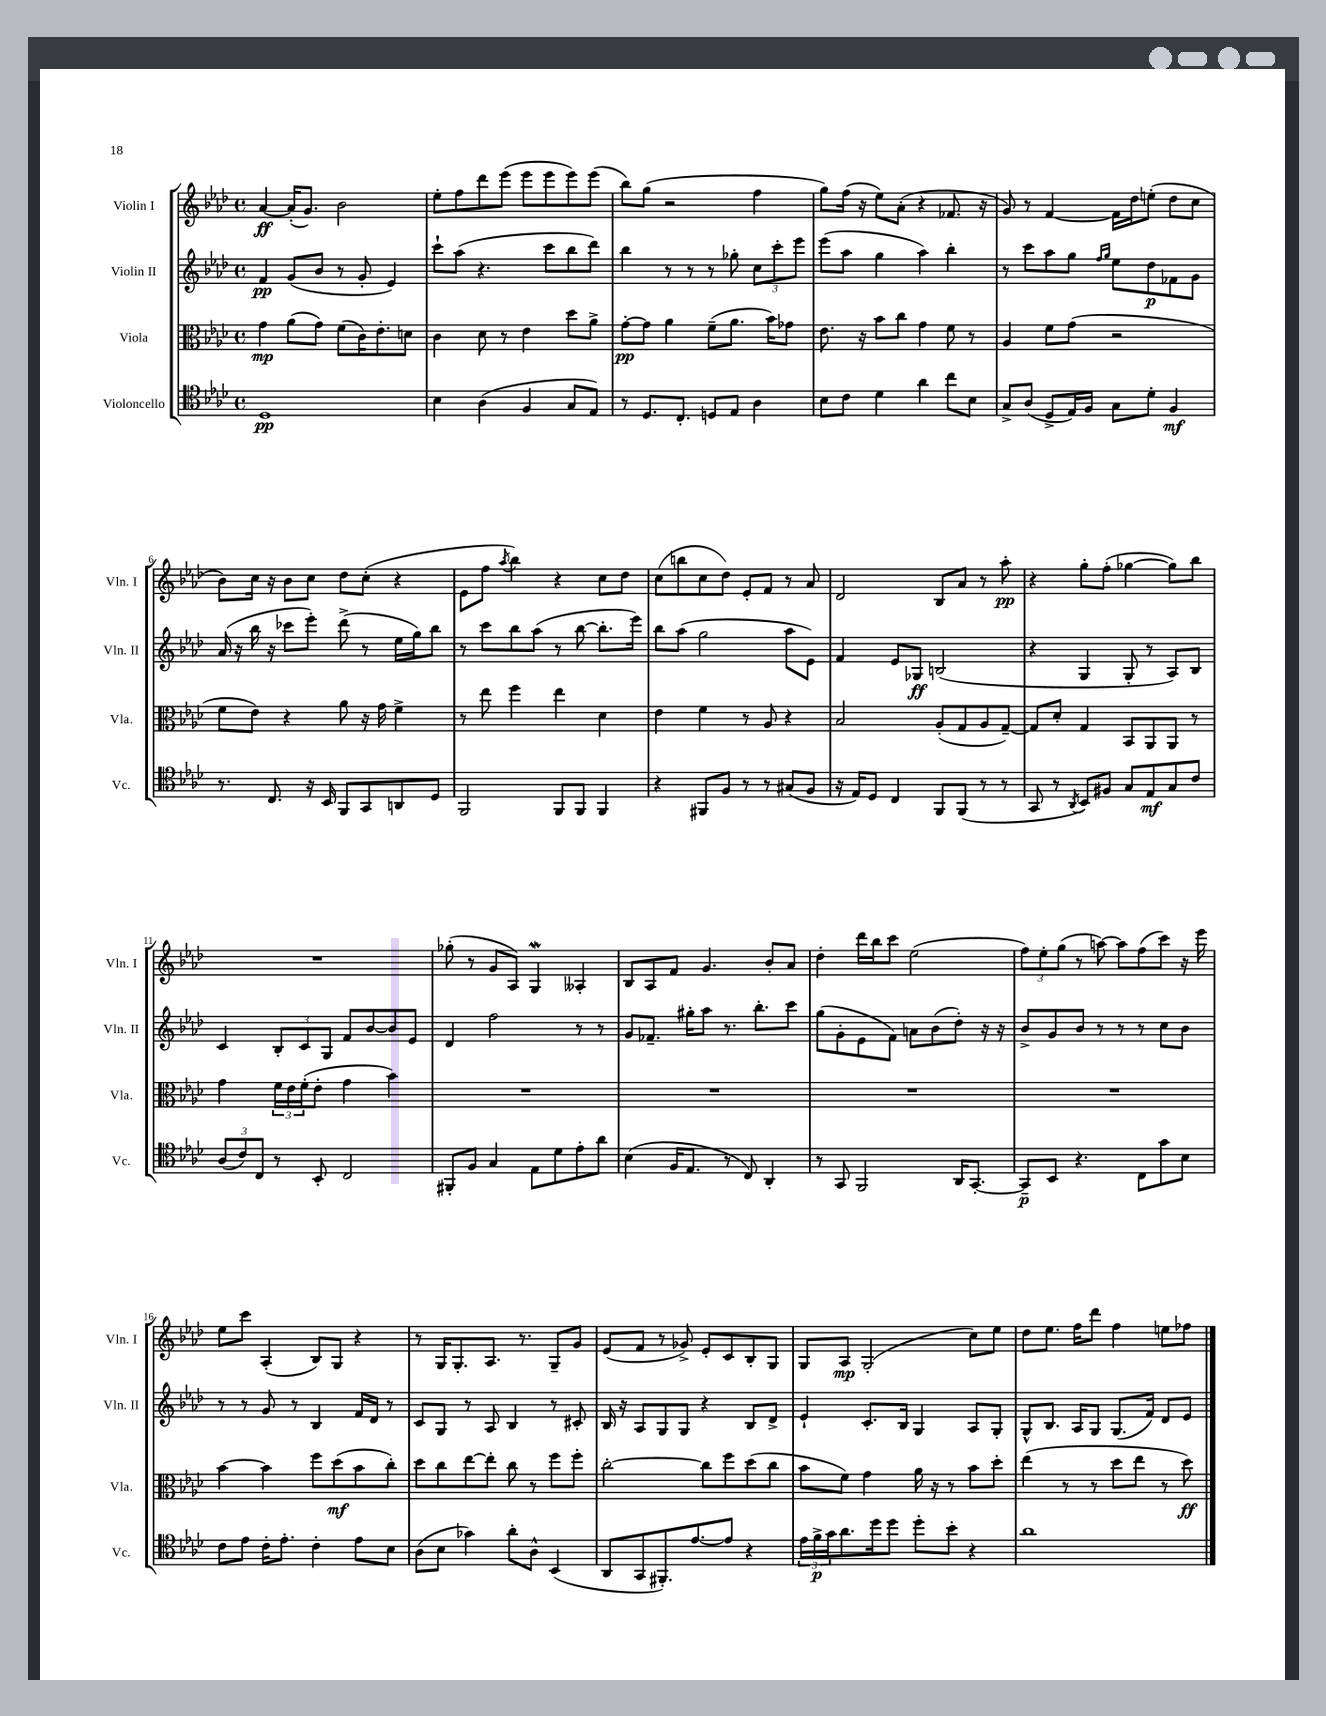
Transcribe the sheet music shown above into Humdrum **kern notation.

**kern	**kern	**kern	**kern
*staff4	*staff3	*staff2	*staff1
*clefC4	*clefC3	*clefG2	*clefG2
*k[b-e-a-d-]	*k[b-e-a-d-]	*k[b-e-a-d-]	*k[b-e-a-d-]
*M4/4	*M4/4	*M4/4	*M4/4
*met(c)	*met(c)	*met(c)	*met(c)
1D-	4g\	4f/	[4a-/
.	(8a-\L	(8g/L	(16a-'/]LK
.	.	.	8.g/J)
.	8g\J)	8b-/J	.
.	(8f\L	8r	2b-\
.	16c\K)	8g'/	.
.	8.e-'\	.	.
.	.	4e-/)	.
.	8d\J	.	.
=	=	=	=
4B-\	4c\	8ccc`\L	8ee-'\L
.	.	(8aa-\J	8ff\
(4A-\	8d-\	4.r	8ddd-\
.	8r	.	(8eee-\J
4F/	4e-\	.	8eee-\L
.	.	8ccc\L	8eee-\
8G/L	8dd-\L	8bb-\	8eee-\)
8E-/J)	8a-^\J	8ddd-\J)	(8eee-\J
=	=	=	=
8r	[8g'\L	4bb-\	8bb-\L)
8.D-/L	8g\]J	.	(8gg\J
.	4a-\	8r	2r
8.C'/J	.	.	.
.	.	8r	.
8D/L	(8f~\L	8r	.
8E-/J	8.a-\J	8gg-'\	.
4A-\	.	12cc\L	4ff\
.	16b-\LK)	.	.
.	.	12ccc'\	.
.	8g-\J	.	.
.	.	12eee-\J	.
=	=	=	=
8B-\L	8.e-\	(8eee-\L	8gg\L)
8c\J	.	8aa-\J	(16ff\Jk
.	16r	.	16r
4d-\	8b-\L	4gg\	8ee-\L)
.	8cc\J	.	(8a-'\J
4a-\	4g\	4aa-\)	4r
8cc\L	8f\	4bb-'\	8.f-/
8B-\J	8r	.	.
.	.	.	16r
=	=	=	=
8G^/L	4A-/	8r	8g/)
(8A-/J	.	8ccc\L	8r
8D-^/L	8f\L	8aa-\	[4f/
16E-/L)	(8g\J	8gg\J	.
16F/JJ	.	.	.
.	.	16qqff/LL	.
.	.	16qqgg/JJ	.
8G\L	2r	8ee-\L	16f\]LL
.	.	.	16dd-\J
8d-'\J	.	8dd-\	(8ee'\J
4F/	.	8f-\	8dd-\L
.	.	8g\J	8cc\J
=	=	=	=
8.r	8f\L	(16a-/	8b-\L)
.	.	16r	.
.	8e-\J)	16bb-\	16cc\Jk
8.C/	.	16r	16r
.	4r	8ccc-\L	8b-\L
16r	.	8eee-'\J)	8cc\J
16BB-/	.	.	.
8FF/L	8a-\	(8ddd-^\	8dd-\L
8GG/	16r	8r	(8cc'\J
.	16g\	.	.
8AA/	4f^\	16ee-\LL	4r
.	.	16gg\J)	.
8D-/J	.	8bb-\J	.
=	=	=	=
2FF/	8r	8r	8e-\L
.	8ee-\	8ccc\L	8ff\J
.	.	.	8qaa-/
.	4ff\	8bb-\	4bb-\)
.	.	(8aa-\J	.
8FF/L	4ee-\	8r	4r
8FF/J	.	[8bb-\	.
4FF/	4d-\	8.bb-'\]L	8cc\L
.	.	.	8dd-\J
.	.	16eee-\Jk)	.
=	=	=	=
4r	4e-\	8bb-\L	(8cc\L
.	.	(8aa-\J	8bb\
8FF#/L	4f\	2gg\	8cc\
8F/J	.	.	8dd-\J)
8r	8r	.	8e-'/L
8r	8A-/	.	8f/J
(8G#/L	4r	8aa-\L	8r
8F/J	.	8e-\J)	8a-/
=	=	=	=
16r	2B-/	4f/	2d-/
16E-/LK)	.	.	.
8D-/J	.	.	.
4C/	.	8e-/L	.
.	.	8G-/J	.
8FF/L	(8A-'/L	(2B/	8B-/L
(8FF/J	8G/	.	8a-/J
8r	8A-/	.	8r
8r	[8G~/J)	.	8aa-'\
=	=	=	=
8GG/	8G/]L	4r	4r
8r	8d-'/J	.	.
8qAA-/	.	.	.
8BB-/L)	4G/	4G/	8gg'\L
8F#/J	.	.	(8ff'\J
8G/L	8BB-/L	8G'/	[4gg-\
8E-/	8AA-/	8r	.
8G/	8AA-/J	8A-/L)	8gg-\]L)
8c/J	8r	8B-/J	8bb-\J
=	=	=	=
(12A-/L	4g\	4c/	1r
12c/)	.	.	.
12C/J	.	.	.
8r	24f\LL	12B-'/L	.
.	24e-\	.	.
.	(24f'\J	12c/	.
8BB-'/	8e-'\J	.	.
.	.	12G/J	.
2C/	4g\	8f/L	.
.	.	[8b-/	.
.	4b-\)	8b-/]	.
.	.	8e-/J	.
=	=	=	=
8FF#'/L	1r	4d-/	(8gg-'\
8F/J	.	.	8r
4G/	.	2ff\	8g/L
.	.	.	8A-/J)
8E-\L	.	.	4G/
8d-\	.	.	.
8e-'\	.	8r	4A--'/
8a-\J	.	8r	.
=	=	=	=
(4B-\	1r	8g/L	8B-/L
.	.	8.f-~/J	8A-/
16F/LK	.	.	8f/J
8.E-/J	.	16gg#'\LK	.
.	.	8aa-\J	4.g/
8r	.	8.r	.
8C/)	.	.	.
.	.	8.bb-'\L	.
4AA-'/	.	.	8b-'/L
.	.	8ccc\J	8a-/J
=	=	=	=
8r	1r	(8gg\L	4dd-'\
8GG/	.	8g'\	.
2FF/	.	8e-\	16ddd-\LL
.	.	.	16bb-\J
.	.	8f\J)	8ccc\J
.	.	8a\L	(2ee-\
.	.	(8b-\	.
16AA-/LK	.	8dd-'\J)	.
[8.GG'/J	.	.	.
.	.	16r	.
.	.	16r	.
=	=	=	=
8GG~/]L	1r	8b-^/L	12ff\L)
.	.	.	12ee-'\
8BB-/J	.	8g/	.
.	.	.	(12gg\J
4.r	.	8b-/J	8r
.	.	8r	[8aa\)
.	.	8r	8aa\]L
8C\L	.	8r	(8ff\
8g\	.	8cc\L	8ccc\J)
8B-\J	.	8b-\J	16r
.	.	.	16eee-\
=	=	=	=
8c\L	[4b-\	8r	8ee-\L
8e-\J	.	8r	8ccc\J
16c'\LK	4b-\]	8g/	(4A-'/
8.e-'\J	.	.	.
.	.	8r	.
4c'\	8ff\L	4B-/	8B-/L)
.	(8dd-\	.	8G/J
8e-\L	8b-\	16f/LL	4r
.	.	16d-/JJ	.
8B-\J	8cc'\J)	8r	.
=	=	=	=
(8A-\L	8dd-\L	8c/L	8r
8B-\J	8cc\	8G/J	16G/LK
.	.	.	8.G'/
4g-\)	[8ee-\	8r	.
.	8ee-'\]J	8A-/	8.A-/J
8a-'\L	8cc\	4B-/	.
.	.	.	8.r
8A-^^\J	8r	.	.
(4BB-/	8ff\L	8r	8G~/L
.	8ff'\J	8c#'/	8g/J
=	=	=	=
8AA-/L	[2cc'\	16B-/	(8e-/L
.	.	16r	.
8GG/	.	8A-/L	8f/J
8.FF#'/)	.	8G/	8r
.	.	8G/J	8g-^/)
[8.e-/	.	.	.
.	8cc\]L	4r	8e-'/L
8e-/]J	8ff\	.	8c/
4r	(8dd-\	8B-/L	8B-'/
.	8cc\J	8d-^/J	8G/J
=	=	=	=
24e-\LL	8b-\L	4e-`/	8G/L
24f^\	.	.	.
24g\J	.	.	.
8.a-\	8f\J)	.	8A-/J
.	4g\	8.c'/L	(2G'/
16dd-\k	.	.	.
8dd-\J	.	.	.
.	.	16B-/Jk	.
8dd-'\L	16a-\	4G/	.
.	16r	.	.
8b-'\J	8r	.	.
4r	8b-\L	8A-/L	8cc\L)
.	8dd-'\J	8G'/J	8ee-\J
=	=	=	=
1a-	(4ee-\	8G^^/L	8dd-\L
.	.	8.B-/J	8.ee-\J
.	8r	.	.
.	.	16A-/LK	16ff\LK
.	8r	8G/J	8ddd-\J
.	8dd-\L	(8.G/L	4ff\
.	8ee-\J	.	.
.	.	16f/Jk)	.
.	8r	8d-/L	8ee\L
.	8dd-\)	8e-/J	8ff-\J
==	==	==	==
*-	*-	*-	*-
